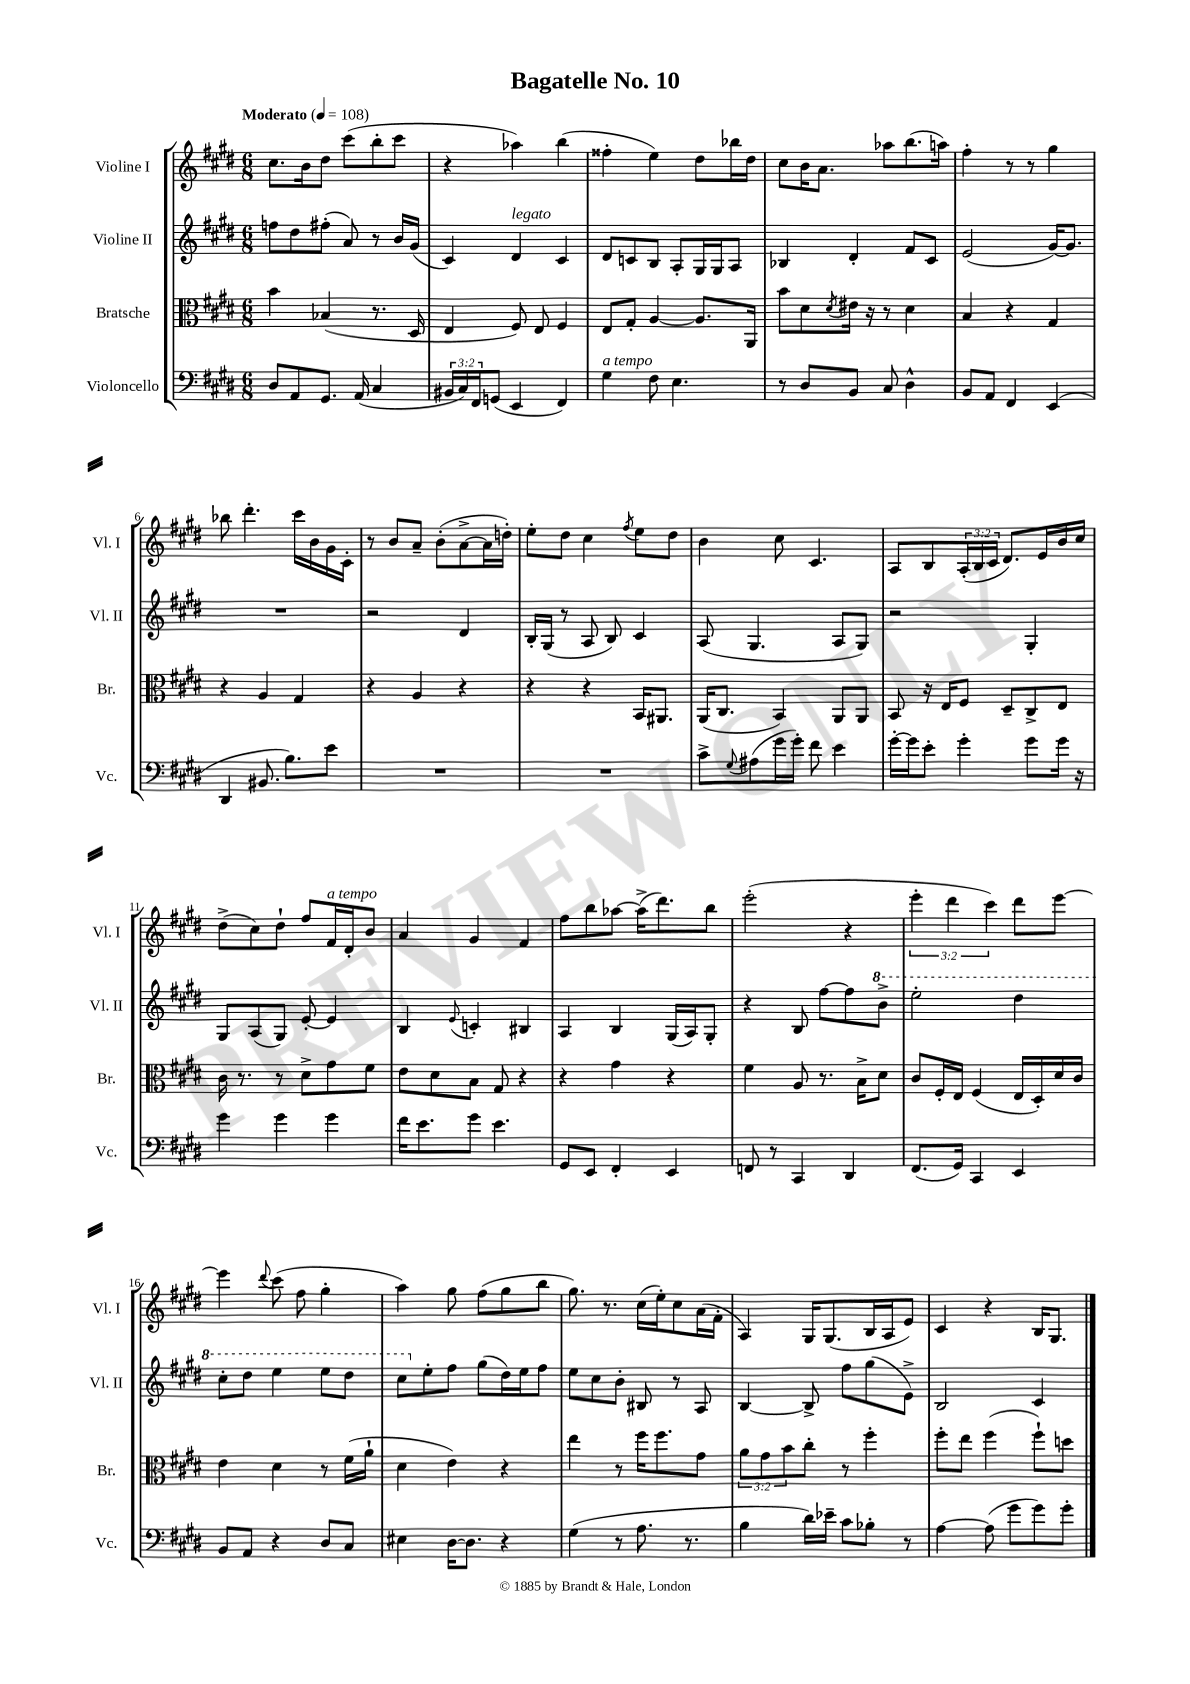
\header { title = "Bagatelle No. 10" }
<<
\new StaffGroup <<
\new Staff = "s0" \with { instrumentName = "Violine I" shortInstrumentName = "Vl. I" } {
    \clef treble \key e \major \numericTimeSignature \time 6/8 \override Staff.TupletNumber.text = #tuplet-number::calc-fraction-text \tempo "Moderato" 4 = 108
    cis''8. b'16 dis''8 cis'''8( b''8-. cis'''8 |
    r4 aes''4) b''4( |
    fisis''4-. e''4) dis''8 bes''16 dis''16 |
    cis''8 b'16 a'8. aes''8 b''8.( a''16) |
    fis''4-. r8 r8 gis''4 |
    bes''8 dis'''4.-. cis'''16 b'16 gis'16 cis'16-. |
    r8 b'8 a'8-- b'8-.( a'8~-> a'16 d''16-.) |
    e''8-. dis''8 cis''4 \acciaccatura { fis''8 } e''8 dis''8 |
    b'4 cis''8 cis'4. |
    a8 b8 \tuplet 3/2 { a16-.( b16 cis'16 } dis'8.) e'16 b'16 cis''16 |
    dis''8->( cis''8) dis''8-! fis''8 fis'16^\markup { \italic "a tempo" } dis'16-. b'8 |
    a'4 gis'4 fis'4 |
    fis''8 b''8 aes''8~ aes''16->( dis'''8.) b''8 |
    e'''2-.( r4 |
    \tuplet 3/2 { e'''4-. dis'''4 cis'''4) } dis'''8 e'''8~ |
    e'''4 \appoggiatura { dis'''8 } cis'''8( fis''8 gis''4-. |
    a''4) gis''8 fis''8( gis''8 b''8 |
    gis''8.) r8. cis''16( e''16-.) cis''8 a'16( fis'16-. |
    a4) gis16 gis8.( b16 a16 e'8) |
    cis'4 r4 b16 gis8. \bar "|." |
}
\new Staff = "s1" \with { instrumentName = "Violine II" shortInstrumentName = "Vl. II" } {
    \clef treble \key e \major \numericTimeSignature \time 6/8
    f''8 dis''8 fis''8-.( a'8) r8 b'16 gis'16( |
    cis'4) dis'4^\markup { \italic "legato" } cis'4 |
    dis'8 c'8 b8 a8-. gis16 gis16 a8 |
    bes4 dis'4-. fis'8 cis'8 |
    e'2( gis'16~) gis'8. |
    R2. |
    r2 dis'4 |
    b16-. gis16( r8 a8 b8) cis'4 |
    a8( gis4. a8 gis8) |
    r2 gis4-. |
    gis8 a8( gis8) e'8~-. e'4 |
    b4 \appoggiatura { e'8 } c'4-. bis4 |
    a4 b4 gis16( a16) gis8-. |
    r4 b8 fis''8~ fis''8 \ottava #1 b''8-> |
    e'''2-. dis'''4 |
    cis'''8-. dis'''8 e'''4 e'''8 dis'''8 |
    cis'''8 \ottava #0 e''8-. fis''8 gis''8( dis''16) e''16 fis''8 |
    e''8 cis''8 b'8-. bis8 r8 a8 |
    b4~ b8-> fis''8 gis''8( e'8->) |
    b2 cis'4 \bar "|." |
}
\new Staff = "s2" \with { instrumentName = "Bratsche" shortInstrumentName = "Br." } {
    \clef alto \key e \major \numericTimeSignature \time 6/8 \override Staff.TupletNumber.text = #tuplet-number::calc-fraction-text
    b'4 bes4( r8. dis16 |
    e4 fis8) e8 fis4 |
    e8 gis8-. a4~ a8. a,16 |
    b'8 dis'8 \acciaccatura { dis'8 } eis'16 r16 r8 dis'4 |
    b4 r4 gis4 |
    r4 a4 gis4 |
    r4 a4 r4 |
    r4 r4 b,16 ais,8. |
    a,16( cis8. b,4) a,8 a,8 |
    b,8 r16 e16 fis8 dis8-- cis8-> e8 |
    cis'16 r8. r8 dis'8-> gis'8 fis'8 |
    e'8 dis'8 b8 gis8 r4 |
    r4 gis'4 r4 |
    fis'4 a8 r8. b16-> dis'8 |
    cis'8 fis16-. e16 fis4( e16 dis16-.) dis'16 cis'16 |
    e'4 dis'4 r8 fis'16( a'16-! |
    dis'4 e'4) r4 |
    e''4 r8 fis''16 fis''8. gis'8 |
    \tuplet 3/2 { a'8 gis'8 b'8 } cis''8-. r8 fis''4-. |
    fis''8-. e''8 fis''4( fis''8-!) d''8 \bar "|." |
}
\new Staff = "s3" \with { instrumentName = "Violoncello" shortInstrumentName = "Vc." } {
    \clef bass \key e \major \numericTimeSignature \time 6/8 \override Staff.TupletNumber.text = #tuplet-number::calc-fraction-text
    dis8 a,8 gis,8. a,16( cis4 |
    \tuplet 3/2 { bis,16 cis16) fis,16 } g,8( e,4 fis,4) |
    gis4^\markup { \italic "a tempo" } fis8 e4. |
    r8 dis8 b,8 cis8 dis4-^ |
    b,8 a,8 fis,4 e,4( |
    dis,4 bis,8. b8.) e'8 |
    R2. |
    R2. |
    cis'8-> \appoggiatura { gis8 } ais8( gis'16 gis'16-.) fis'8 e'4 |
    gis'16~-. gis'16 e'8-. gis'4-. gis'8 gis'16 r16 |
    gis'4 gis'4 gis'4 |
    fis'16 e'8. gis'8 e'4. |
    gis,8 e,8 fis,4-. e,4 |
    f,8 r8 cis,4 dis,4 |
    fis,8.( gis,16) cis,4 e,4 |
    b,8 a,8 r4 dis8 cis8 |
    eis4 dis16~ dis8. r4 |
    gis4( r8 a8. r8. |
    b4 dis'16) ees'16-- cis'8 bes8-. r8 |
    a4~ a8( gis'8 gis'8) gis'8-. \bar "|." |
}
>>
>>
